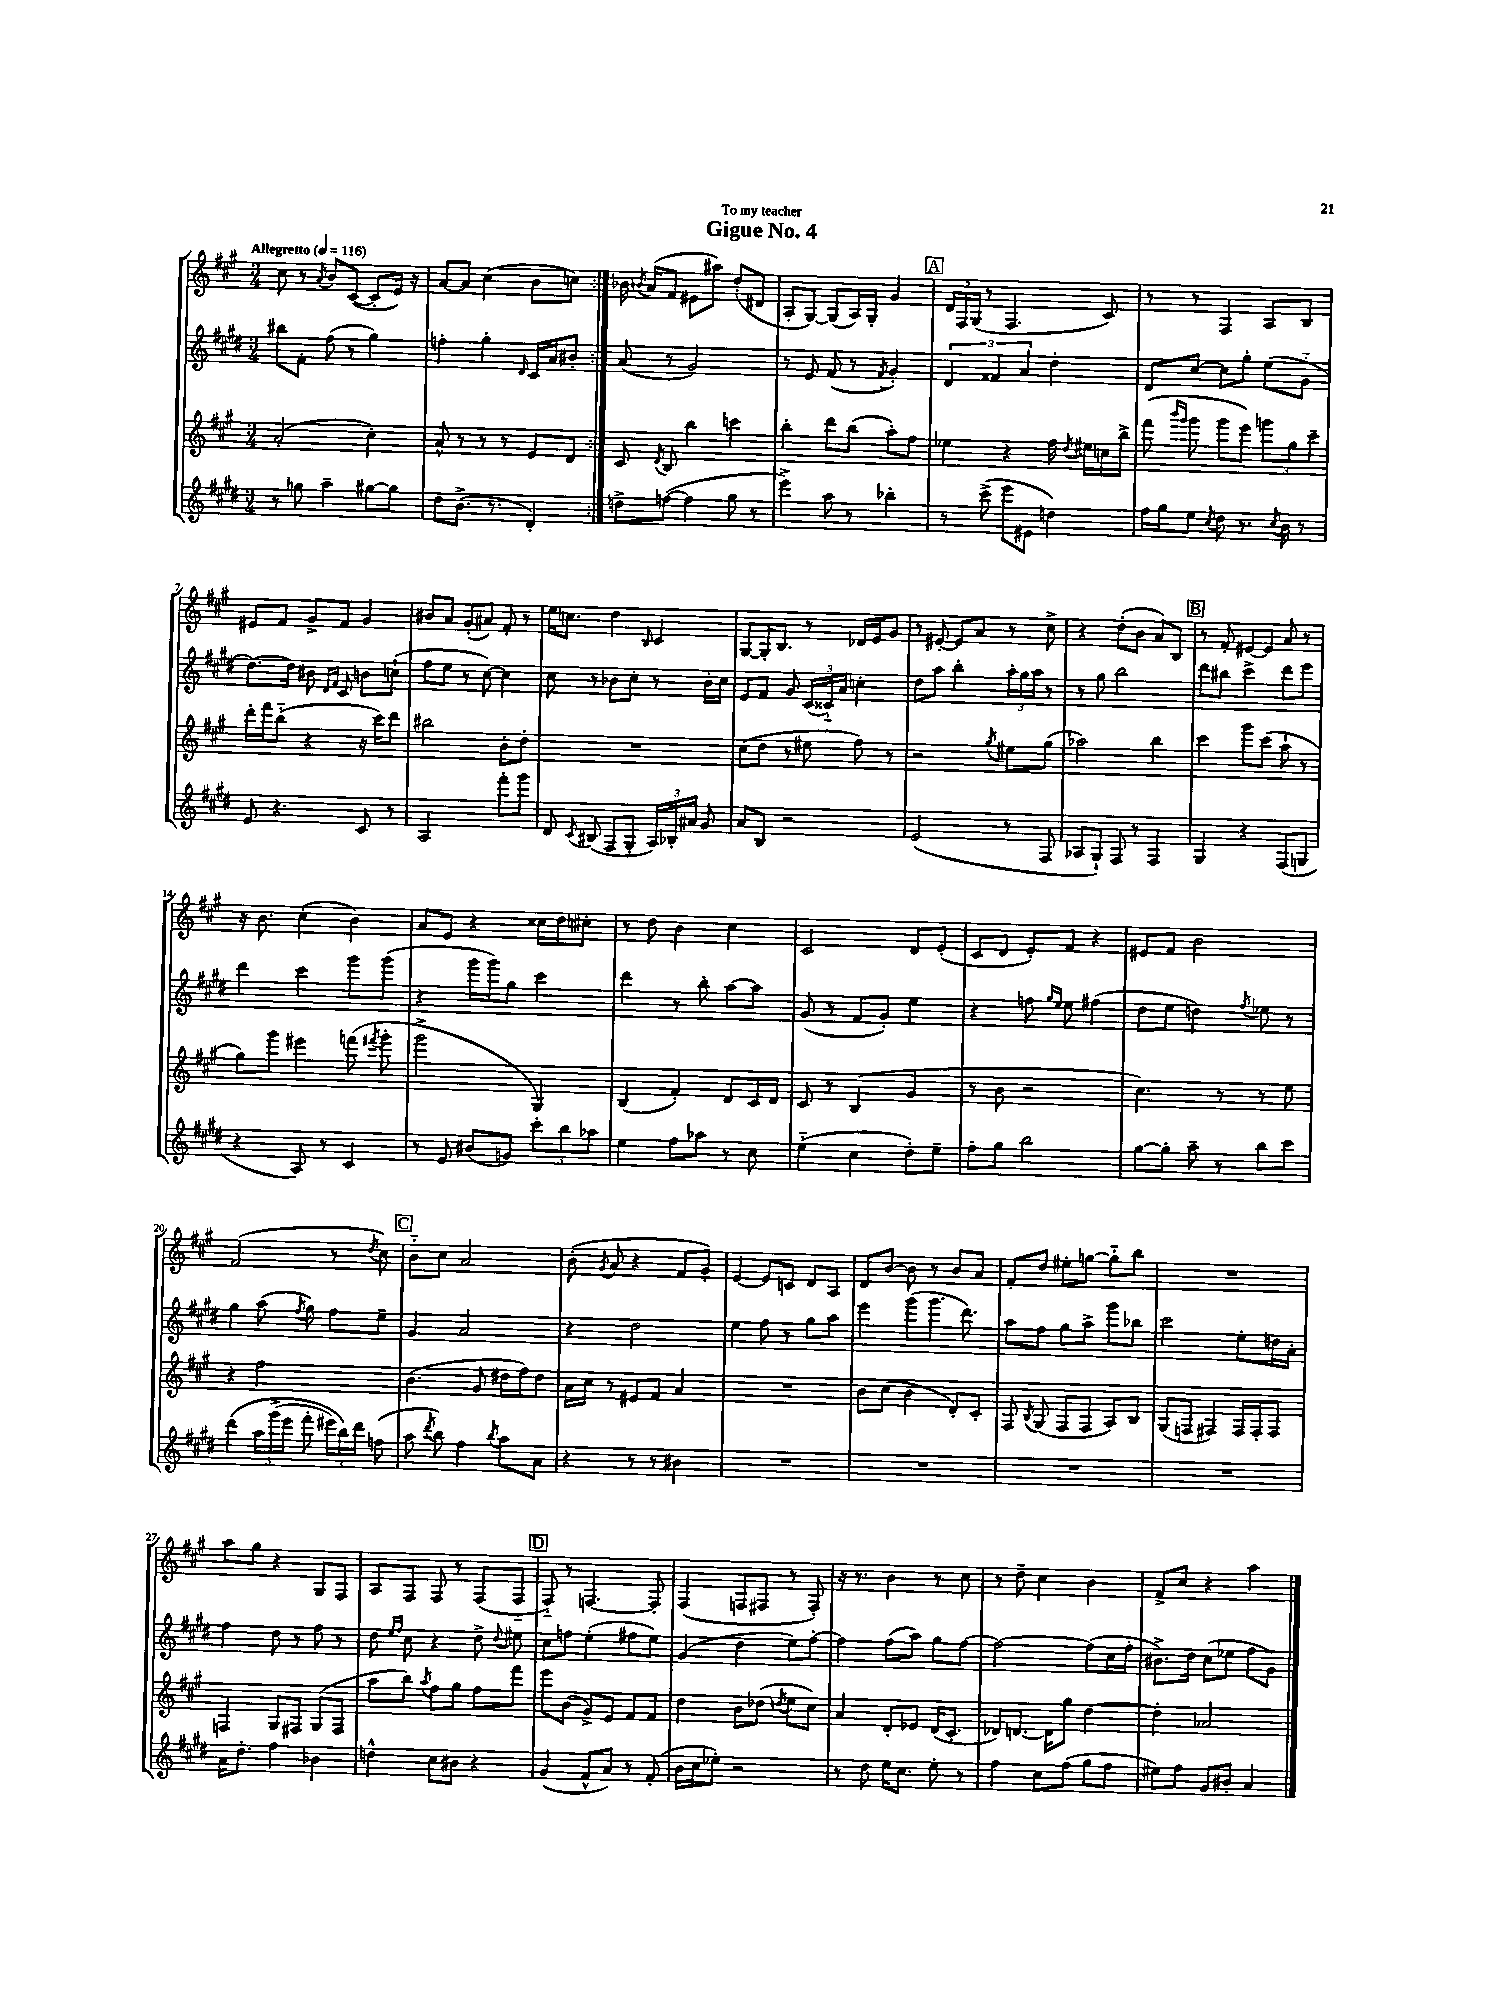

**kern	**kern	**kern	**kern
*part4	*part3	*part2	*part1
*staff4	*staff3	*staff2	*staff1
*clefG2	*clefG2	*clefG2	*clefG2
*k[f#c#g#d#]	*k[f#c#g#]	*k[f#c#g#d#]	*k[f#c#g#]
*M3/4	*M3/4	*M3/4	*M3/4
*MM116	*MM116	*MM116	*MM116
=1	=1	=1	=1
!	!	!	!LO:TX:a:B:t=Allegretto
8r	(2a'/	8bb#X\L	8cc#\
8ggn\	.	8f#'\J	8r
.	.	.	8qa/
4aa~\	.	(8ff#\	8b/L
.	.	8r	([8c#/J
[8gg#X\L	4cc#'\)	4gg#\)	8c#'/L]
8gg#\J]	.	.	16e/Jk)
.	.	.	16r
=2	=2	=2	=2
8dd#\L	8a^^/	4ffn'\	[8a/L
(8.b^\J	8r	.	8a/J]
.	8r	4gg#'\	(4cc#\
8.r	.	.	.
.	8r	.	.
.	.	16qqd#/	.
4d#'/)	8e/L	16c#/LL	8b\L
.	.	16a/J	.
.	8d/J	8b#X'/J	8ccn\J)
=3:|!	=3:|!	=3:|!	=3:|!
8ddn^\L	8c#/	(8a/	16b-X\
.	.	.	8qbn/
.	.	.	(16a/KL
.	8qd/	.	.
([8ffn\J	8B/	8r	8f#/J
4ff\]	4bb\	2g#/)	8e#X\L
.	.	.	8aa#X\J)
8gg#\	4cccn\	.	(8dd'/L
8r	.	.	8d#X/J
=4	=4	=4	=4
4eee^\)	4bb'\	8r	8A'/L
.	.	8e/	[8G#/J)
8aa\	8ddd\L	(8f#/	(8G#/L]
8r	(8bb\J	8r	16A/L)
.	.	.	16G#'/JJ
.	.	8qf#/	.
4bb-X'\	8aa'\L)	4g#'/)	4g#/
.	8ff#\J	.	.
!!LO:REH:place=s1:t=A
=5	=5	=5	=5
8r	4ee-X\	6d#/	24d/LL
.	.	.	24F#/
.	.	.	(24G#/JJ
(8ccc#^\	.	.	8r
.	.	6f##X/	.
8eee\L	4r	.	4.F#/
.	.	6a/	.
8e#X\J	.	.	.
4ddn\)	16ff#\	4dd#'\	.
.	8qdd/	.	.
.	16ee#X\LL	.	.
.	16ccn\	.	8c#/)
.	16bb^\JJ	.	.
=6	=6	=6	=6
16ff#\LL	(8fff#\	8d#/L	8r
16gg#\J	.	.	.
.	16qqbbb/LL	.	.
.	16qqggg#/JJ	.	.
8ee\J	8ggg#\	[8cc#/J	8r
8qcc#/	.	.	.
8dd#\	8ggg#\L	8cc#\L]	4F#/
8.r	8eee\J)	8gg#'\J	.
.	12gggn\L	(8ee\L	8A/L
8qcc#/	.	.	.
16b\	.	.	.
.	12gg#\	.	.
8r	.	8g#\J	8B/J
.	12ccc#~\J	.	.
!!LO:LB:g=z
=7	=7	=7	=7
8e/	16ddd'\LL	[8.dd#\L)	8e#X/L
.	16fff#\J	.	.
4.r	(8bb\J	.	8f#/J
.	.	16dd#\Jk]	.
.	4r	8b#X\	8g#^/L
.	.	16qqd#/LL	.
.	.	16qqf#/JJ	.
.	.	8c#/	8f#/J
8c#/	16r	8bn\L	4g#/
.	16ccc#\KL)	.	.
8r	8ddd\J	(8ccn`\J	.
=8	=8	=8	=8
2A/	2bb#X\	8ff#\L	8b#X/L
.	.	8ee\J	8a/J
.	.	8r	(8g#'/L
.	.	[8cc#\)	8a#X/J)
8fff#'\L	8b'\L	4cc#\]	8f#'/
8ggg#\J	8dd'\J	.	8r
=9	=9	=9	=9
8d#/	2.r	8cc#\	16ee\KL
.	.	.	8.ccn\J
8qc#/	.	.	.
(8B#X/	.	8r	.
8F#/L	.	8b-X\L	4dd\
8G#'/J	.	8cc#'\J	.
.	.	.	16qqB/
24A/LL)	.	8r	4c#/
24B-X'/	.	.	.
24a#X/JJ	.	.	.
8g#/	.	16b-'\LL	.
.	.	16cc#\JJ	.
=10	=10	=10	=10
8a/L	(8cc#\L	8e/L	[8G#/L
8B/J	8dd\J	8f#/J	16G#'/K]
.	.	.	8.B/J
2r	8r	8g#/	.
.	8ee#X\	(24c#/LL	8r
.	.	24c##X/)	.
.	.	24a/JJ	.
.	8ff#\)	4ccn'\	16d-X/LL
.	.	.	16e/J
.	8r	.	8g#/J
=11	=11	=11	=11
(2e/	2r	8dd#\L	8r
.	.	8aa\J	[8e#X'/
.	.	4bb'\	8e#/L]
.	.	.	8a/J
.	8qgg#/	.	.
8r	8ee#X\L	24aa'\LL	8r
.	.	24gg#\	.
.	.	24aa\JJ	.
8F#/	(8gg#\J	8r	8cc#^\
=12	=12	=12	=12
8A-X/L	2aa-X\)	8r	4r
8G#`/J)	.	8gg#\	.
8F#/	.	2bb\	(8dd'\L
8r	.	.	8b\J
4F#/	4bb\	.	8a/L)
.	.	.	8B/J
!!LO:REH:place=s1:t=B
=13	=13	=13	=13
4G#/	4ccc#\	8ddd#\L	8r
.	.	8bb#X\J	8f#'/
4r	8ggg#\L	4ccc#^\	[8e#X/L
.	(8ccc#\J	.	8e#/J]
(8F#/L	8aa`\	8ddd#\L	8a/
8Gn/J	8r	8eee\J	8r
!!LO:LB:g=z
=14	=14	=14	=14
4r	8gg#\L)	4ddd#\	16r
.	.	.	8.b\
.	8ggg#\J	.	.
8A/)	4eee#X\	4ccc#\	(4cc#'\
8r	.	.	.
4c#/	(8fffn\	8ggg#\L	4b\)
.	8qfff#X/	.	.
.	8ggg#'\	(8ggg#\J	.
=15	=15	=15	=15
8r	2ggg#^\	4r	8a/L
8e/	.	.	8e/J
(8b#X/L	.	16ggg#\LL	4r
.	.	16ggg#\J)	.
8gn/J)	.	8gg#\J	.
12ccc#'\L	4G#/)	4ccc#\	16cc##X\LL
.	.	.	16dd\J
12bb\	.	.	.
.	.	.	8cc#X'\J
12aa-X\J	.	.	.
=16	=16	=16	=16
4ee\	(4B/	4ddd#\	8r
.	.	.	8dd\
8ff#\L	4f#'/)	8r	4b\
8aa-X\J	.	8bb'\	.
8r	8d/L	[8aa\L	4cc#\
8cc#\	16c#/L	8aa\J]	.
.	16d/JJ	.	.
=17	=17	=17	=17
(4ee\	8c#/	(8g#/	2c#/
.	8r	8r	.
4cc#\	(4B/	8f#/L	.
.	.	8g#'/J)	.
8dd#'\L)	4g#/	4ee\	8d/L
8ee~\J	.	.	(8e'/J
=18	=18	=18	=18
8ff#'\L	8r	4r	8c#/L
8gg#\J	8b\	.	8d/J
2bb\	2r	8ffn\	8e'/L)
.	.	16qqgg#/LL	.
.	.	16qqee/JJ	.
.	.	8ee\	8f#/J
.	.	(4ff#X\	4r
=19	=19	=19	=19
[8gg#\L	4.cc#\)	8dd#\L	8e#X/L
8gg#'\J]	.	8ee\J	8f#/J
8aa~\	.	4ddn\)	2b\
8r	8r	.	.
.	.	8qff#/	.
8bb\L	8r	8ee-X\	.
8ccc#\J	8ee\	8r	.
!!LO:LB:g=z
=20	=20	=20	=20
(4ddd#\	4r	4gg#\	(2f#/
24aa\LL	2ff#\	(8aa\	.
(24ggg#^\	.	.	.
24eee\JJ	.	.	.
.	.	8qff#/	.
8fff#'\	.	8gg#\)	.
24eee#X\LL)	.	8ff#\L	8r
24bb\)	.	.	.
24ddd#\JJ	.	.	.
.	.	.	8qdd/
(8ffn\	.	8ee~\J	8cc#\)
!!LO:REH:place=s1:t=C
=21	=21	=21	=21
8aa\	(4.b\	4g#/	8b\L
8qddd#/	.	.	.
8bb\)	.	.	8cc#\J
4ff#\	.	2a/	2a/
.	8g#/	.	.
8qbb/	.	.	.
8aa\L	16dd#X\LL	.	.
.	16ff#\J)	.	.
8a\J	8dd#\J	.	.
=22	=22	=22	=22
4r	16a\LL	4r	(8b'\
.	16cc#\JJ	.	.
.	.	.	8qg#/
.	8r	.	8a/
8r	8e#X/L	2dd#\	4r
8r	8f#/J	.	.
4b#X\	4a/	.	8f#/L
.	.	.	8g#'/J)
=23	=23	=23	=23
2.r	2.r	4ee\	[4e/
.	.	8ff#\	8e/L]
.	.	8r	8cn/J
.	.	8gg#\L	8d/L
.	.	8aa\J	8A/J
=24	=24	=24	=24
2.r	8b\L	4eee\	8d/L
.	(8cc#\J	.	[8b/J
.	4b\	(8ggg#\L	8b\]
.	.	8.ggg#\J	8r
.	8d'/L)	.	8b/L
.	.	8.ddd#\)	.
.	8c#'/J	.	8a/J
=25	=25	=25	=25
2.r	8F#/	8aa\L	8f#'/L
.	8qB/	.	.
.	(8G#/	8ff#\J	8dd/J
.	8F#/L	8gg#\L	8ee#X'\L
.	8F#/J	8aa^\J	[8ggn\J
.	8A/L)	8ggg#\L	8gg\L]
.	8B/J	8bb-X\J	8bb\J
=26	=26	=26	=26
2.r	(8G#/L	2ccc#\	2.r
.	8Fn/J	.	.
.	4F#X/)	.	.
.	16F#/LL	8ee'\L	.
.	16F#'/J	.	.
.	8F#/J	16ddn\L	.
.	.	16a'\JJ	.
!!LO:LB:g=z
=27	=27	=27	=27
16a\KL	4Fn/	4ff#\	8aa\L
8.dd#'\J	.	.	.
.	.	.	8gg#\J
4ff#\	8G#/L	8dd#\	4r
.	8F#X/J	8r	.
4b-X\	(8G#/L	8ff#\	8G#/L
.	8F#/J	8r	8F#/J
=28	=28	=28	=28
4ddn^^\	8aa\L	8dd#\	8A/L
.	.	16qqee/LL	.
.	.	16qqff#/JJ	.
.	8bb\J)	8cc#\	8F#/J
.	8qaa/	.	.
8cc#\L	8ff#\L	4r	8F#/
8b#X\J	8gg#\J	.	8r
4r	8ff#\L	8dd#^\	(8F#/L
.	.	8qqdd#/	.
.	8fff#\J	8ee#X\	8F#/J
!!LO:REH:place=s1:t=D
=29	=29	=29	=29
(4g#/	8eee\L	8cc#\L	8F#/)
.	(8b\J	8ffn\J	8r
8f#^^/L	8g#^/L)	(4ee'\	[4.Fn/
8a/J)	8e/J	.	.
8r	8f#/L	8ff#X\L	.
(8f#'/	8f#/J	8ee\J)	8F'/]
=30	=30	=30	=30
16b\LL	4dd\	(4g#/	(4F#/
16cc#\J	.	.	.
8ee-X'\J)	.	.	.
2r	8b\L	4dd#\	8Fn/L
.	(8dd-X\J	.	8F#X/J
.	8qddn/	.	.
.	8ee\L	8ee\L)	8r
.	8cc#\J)	[8ff#'\J	8F#'/)
=31	=31	=31	=31
8r	4a/	4ff#\]	16r
.	.	.	8.r
8dd#\	.	.	.
16ee\KL	8d'/L	(8ff#\L	4b\
8.cc#\J	.	.	.
.	8e-X/J	8aa\J)	.
8ee'\	(16d/KL	8gg#\L	8r
.	8.c#'/J	.	.
8r	.	[8ff#\J	8cc#\
=32	=32	=32	=32
4ff#\	8d-X/L)	2ff#\_	8r
.	[8.dn/J	.	8dd~\
8cc#\L	.	.	4cc#\
.	16d\KL]	.	.
(8ff#\J	8gg#\J	.	.
8gg#\L	[4dd\	(8ff#\L]	4b\
8ff#\J	.	16cc#\L	.
.	.	16ff#'\JJ	.
=33	=33	=33	=33
8ee#X\L)	4dd'\]	8.b#X^\L)	8f#^/L
8ff#\J	.	.	8cc#/J
.	.	16dd#\Jk	.
8g#/L	2a-X/	(8cc#\L	4r
8b#X'/J	.	8ee-X\J	.
4a/	.	8ff#\L	4aa\
.	.	8g#\J)	.
==	==	==	==
*-	*-	*-	*-
